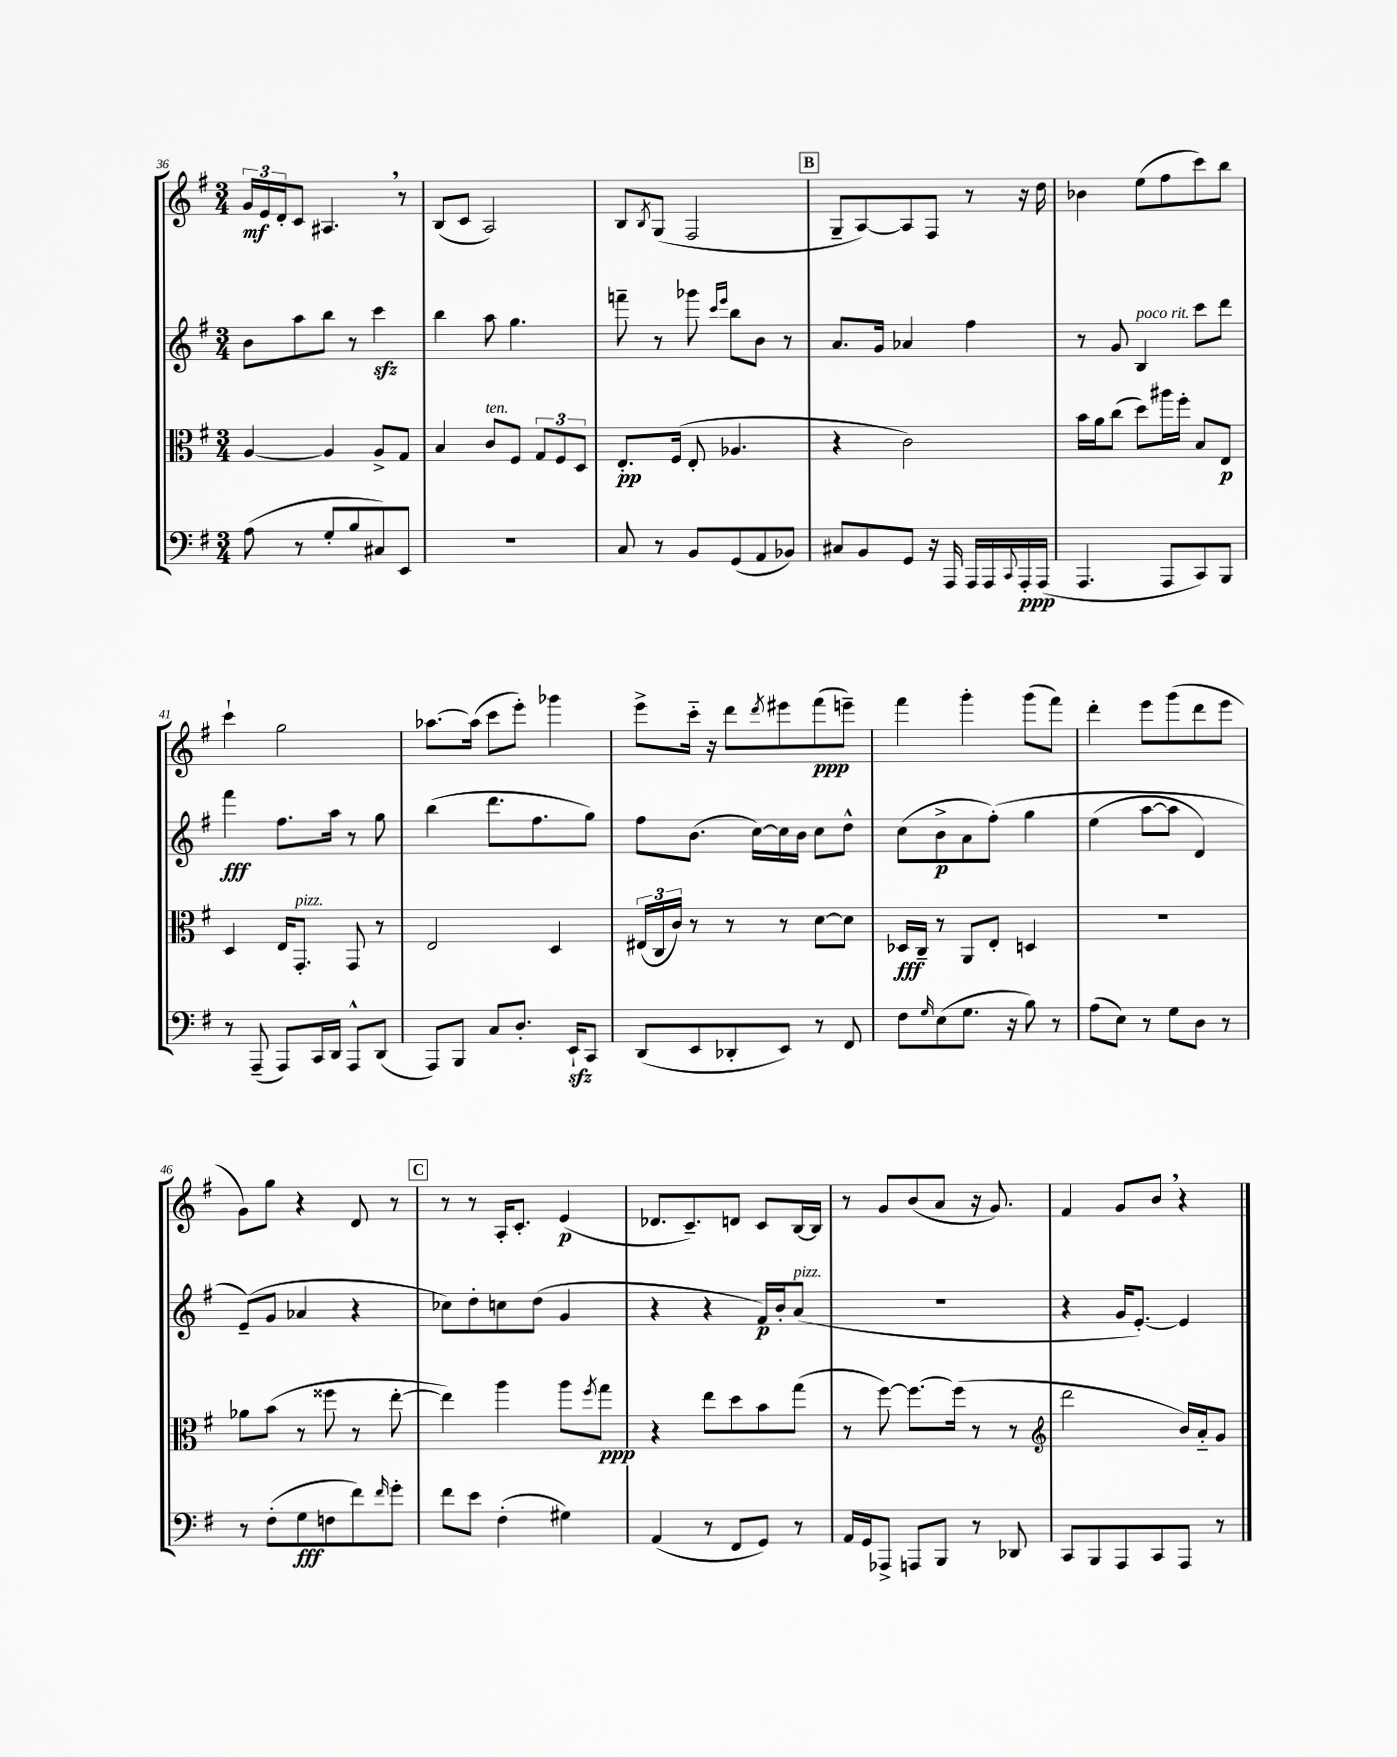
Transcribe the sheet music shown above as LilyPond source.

<<
\new StaffGroup <<
\new Staff = "s0" {
    \clef treble \key g \major \numericTimeSignature \time 3/4
    \tuplet 3/2 { g'16\mf e'16 d'16-. } c'8 ais4. \breathe r8 |
    b8( c'8 a2) |
    b8 \acciaccatura { b8 } g8( fis2 |
    \mark \markup { \box "B" } g8-- a8~) a8 fis8 r8 r16 d''16 |
    bes'4 e''8( fis''8 c'''8) b''8 |
    c'''4-! g''2 |
    aes''8.~ aes''16( c'''8 e'''8-.) ges'''4 |
    e'''8-> c'''16-_ r16 d'''8 \acciaccatura { d'''8 } eis'''8 fis'''8\ppp( e'''8--) |
    fis'''4 g'''4-. g'''8( fis'''8) |
    d'''4-. e'''8 g'''8( d'''8 e'''8 |
    g'8) g''8 r4 d'8 r8 |
    \mark \markup { \box "C" } r8 r8 a16-. c'8.-. e'4\p( |
    des'8. c'8.--) d'8 c'8 b16~ b16 |
    r8 g'8 b'8( a'8 r16 g'8.) |
    fis'4 g'8 b'8 \breathe r4 \bar "|." |
}
\new Staff = "s1" {
    \clef treble \key g \major \numericTimeSignature \time 3/4
    b'8 a''8 b''8 r8 c'''4\sfz |
    b''4 a''8 g''4. |
    f'''8-- r8 ges'''8 \grace { c'''16 e'''16 } b''8 b'8 r8 |
    \mark \markup { \box "B" } a'8. g'16 aes'4 fis''4 |
    r8 g'8 b4^\markup { \italic "poco rit." } c'''8 d'''8 |
    fis'''4\fff fis''8. a''16 r8 g''8 |
    b''4( d'''8. fis''8. g''8) |
    fis''8 b'8.( c''16~) c''16 b'16 c''8 d''8-^ |
    c''8( b'8->\p a'8 fis''8-.)\( g''4 |
    e''4( a''8~ a''8 d'4) |
    e'8--(\) g'8 aes'4 r4 |
    \mark \markup { \box "C" } ces''8) d''8-. c''8 d''8( g'4 |
    r4 r4 fis'16\p) b'16-. a'8^\markup { \italic "pizz." }( |
    R2. |
    r4 g'16 e'8.~-.) e'4 \bar "|." |
}
\new Staff = "s2" {
    \clef alto \key g \major \numericTimeSignature \time 3/4
    a4~ a4 a8-> g8 |
    b4 c'8^\markup { \italic "ten." } fis8 \tuplet 3/2 { g8 fis8 d8 } |
    e8.-.\pp fis16( e8-. aes4. |
    \mark \markup { \box "B" } r4 c'2) |
    b'16 a'16 c''8( d''8) ais''16 fis''16-. b8 e8\p |
    d4 e16 g,8.-.^\markup { \italic "pizz." } g,8 r8 |
    e2 d4 |
    \tuplet 3/2 { eis16( c16 c'16) } r8 r8 r8 d'8~ d'8 |
    des16\fff c16-- r8 a,8 e8-. d4 |
    R2. |
    aes'8 b'8( r8 fisis''8 r8 e''8~-. |
    \mark \markup { \box "C" } e''4) a''4 a''8 \acciaccatura { fis''8 } g''8\ppp |
    r4 e''8 d''8 b'8 g''8( |
    r8 fis''8~) fis''8.~ fis''16( r8 r8 |
    \clef treble d'''2 b'16) a'16-_ g'8 \bar "|." |
}
\new Staff = "s3" {
    \clef bass \key g \major \numericTimeSignature \time 3/4
    a8( r8 g8-. b8 cis8) e,8 |
    R2. |
    c8 r8 b,8 g,8( a,8 bes,8) |
    \mark \markup { \box "B" } cis8 b,8 g,8 r16 a,,16 a,,16 a,,16 \appoggiatura { c,8 } a,,16-.\ppp a,,16( |
    a,,4. a,,8 c,8) b,,8 |
    r8 a,,8--( a,,8) c,16 d,16 a,,8-^ d,8( |
    a,,8) b,,8 c8 d8.-. e,16-!\sfz c,8 |
    d,8( e,8 des,8-. e,8) r8 fis,8 |
    fis8 \grace { g16 } e8( g8. r16 b8) r8 |
    a8( e8) r8 g8 d8 r8 |
    r8 fis8-.( g8\fff f8 fis'8) \grace { fis'16 } g'8-. |
    \mark \markup { \box "C" } fis'8 e'8 fis4-.( gis4) |
    a,4( r8 fis,8 g,8) r8 |
    a,16 g,16 aes,,8-> a,,8 b,,8 r8 des,8 |
    c,8 b,,8 a,,8 c,8 a,,8 r8 \bar "|." |
}
>>
>>
\layout { \context { \Score currentBarNumber = #36 } }
